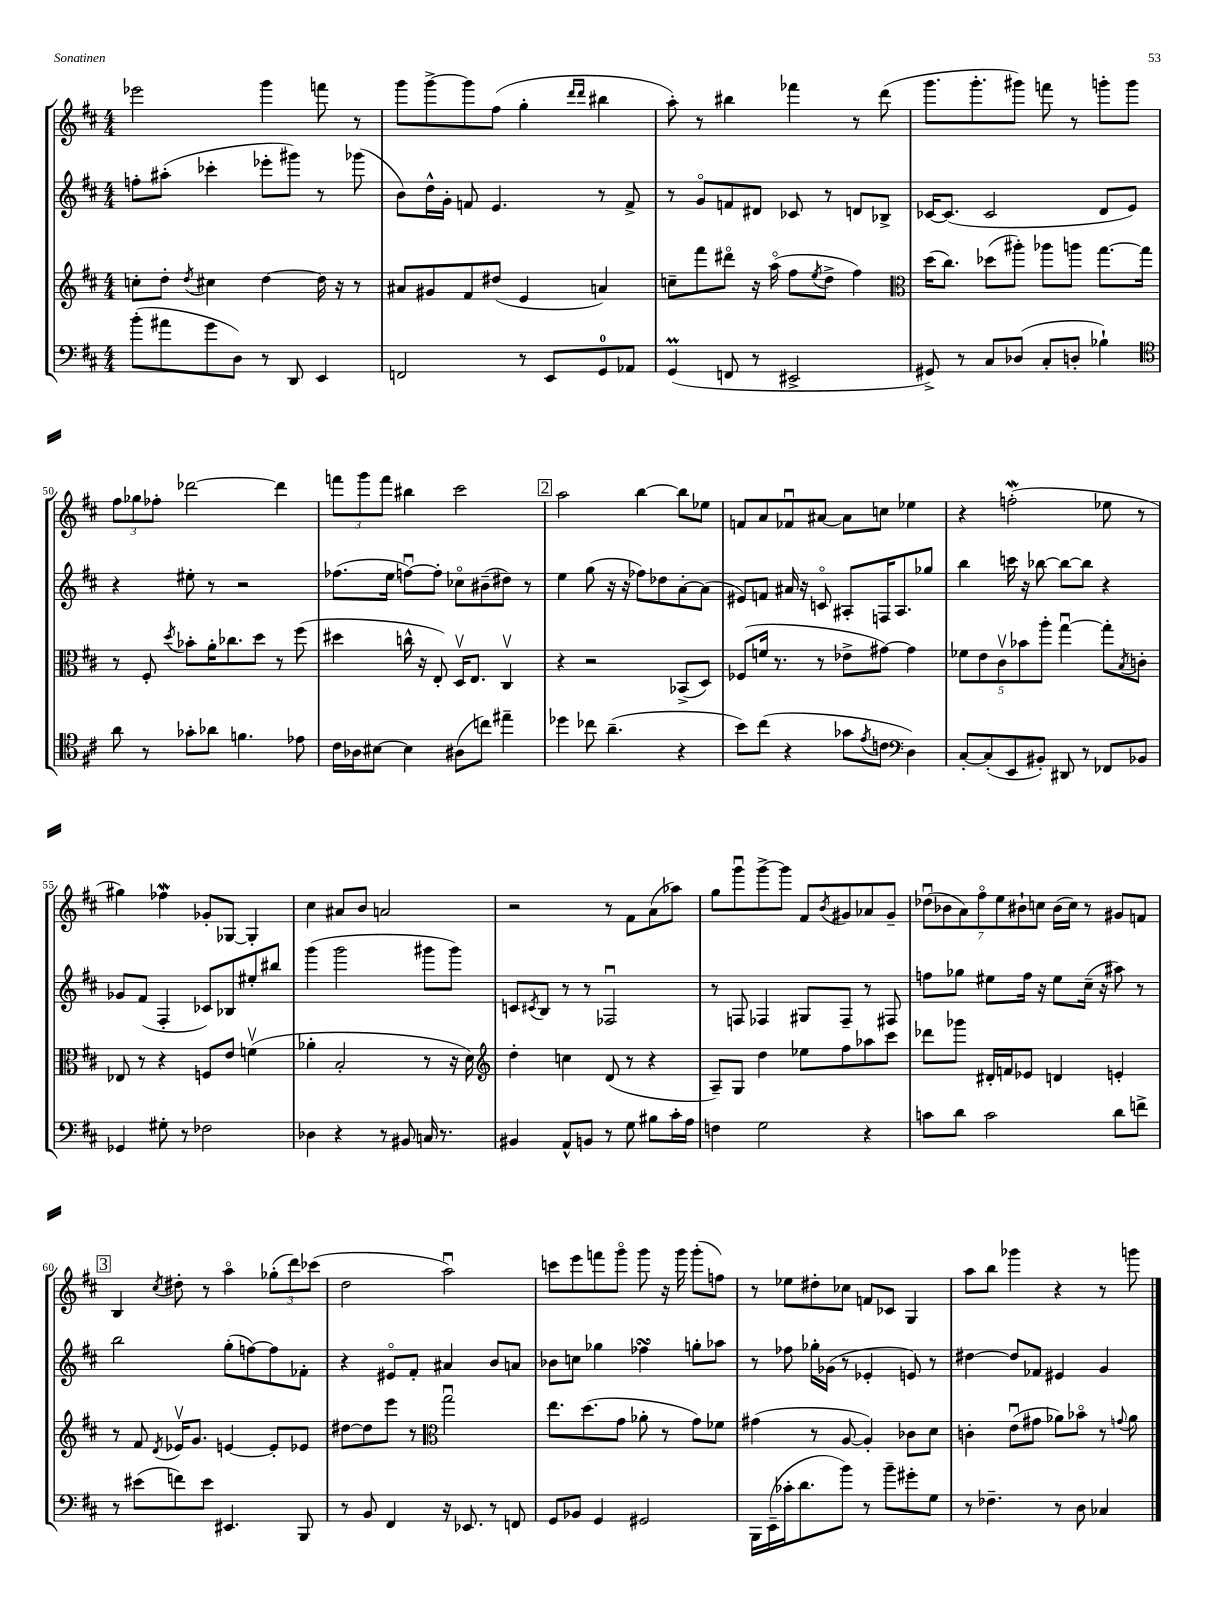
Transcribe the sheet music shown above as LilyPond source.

<<
\new StaffGroup <<
\new Staff = "s0" {
    \clef treble \key d \major \numericTimeSignature \time 4/4
    ees'''2 g'''4 f'''8 r8 |
    g'''8 g'''8~-> g'''8 fis''8( g''4-. \grace { d'''16 d'''16 } bis''4 |
    a''8-.) r8 bis''4 fes'''4 r8 d'''8( |
    g'''8. g'''8.-. gis'''8) f'''8 r8 g'''8-. g'''8 |
    \tuplet 3/2 { fis''8 ges''8 fes''8-. } des'''2~ des'''4 |
    \tuplet 3/2 { f'''8 g'''8 f'''8 } bis''4 cis'''2 |
    \mark \markup { \box "2" } a''2 b''4~ b''8 ees''8 |
    f'8 a'8 fes'8\downbow ais'8~ ais'8 c''8 ees''4 |
    r4 f''2-.\mordent( ees''8 r8 |
    gis''4) fes''4\mordent ges'8-. ges8~ ges4-. |
    cis''4 ais'8 b'8 a'2 |
    r2 r8 fis'8 a'8( aes''8) |
    g''8 g'''8\downbow g'''8~-> g'''8 fis'8 \acciaccatura { b'8 } gis'8 aes'8 gis'8-- |
    \tuplet 7/4 { des''8\downbow( bes'8 a'8) fis''8\flageolet e''8 bis'8-! c''8 } bis'16( c''16) r8 gis'8 f'8 |
    \mark \markup { \box "3" } b4 \acciaccatura { cis''8 } dis''8-. r8 a''4\flageolet \tuplet 3/2 { ges''8-.( d'''8) ces'''8( } |
    d''2 a''2\downbow) |
    c'''8 e'''8 f'''8 g'''8\flageolet g'''8 r16 g'''16 g'''8-.( f''8) |
    r8 ees''8 dis''8-. ces''8 f'8 ces'8 g4 |
    a''8 b''8 ges'''4 r4 r8 g'''8 \bar "|." |
}
\new Staff = "s1" {
    \clef treble \key d \major \numericTimeSignature \time 4/4
    f''8-. ais''8-.( ces'''4-. ees'''8-. gis'''8) r8 ges'''8( |
    b'8) d''16-^ g'16-. f'8 e'4. r8 f'8-> |
    r8 g'8\flageolet f'8 dis'8 ces'8 r8 d'8 bes8-> |
    ces'16~ ces'8.( ces'2 d'8 e'8) |
    r4 eis''8-. r8 r2 |
    fes''8.( e''16 f''8~\downbow) f''8-. ces''8\flageolet bis'8--( dis''8) r8 |
    \mark \markup { \box "2" } e''4 g''8( r16 r16 fes''8) des''8 a'8~-. a'8( |
    eis'8) f'8 ais'16 r16 c'8\flageolet ais8-. f16 ais8. ges''8 |
    b''4 c'''16 r16 bes''8~ bes''8~ bes''8 r4 |
    ges'8 fis'8( fis4-. ces'8) bes8 eis''8-. bis''8 |
    g'''4( g'''2 gis'''8 gis'''8) |
    c'8 \acciaccatura { cis'8 } b8 r8 r8 fes2\downbow |
    r8 f8 fes4 gis8 fes8-- r8 fis8 |
    f''8 ges''8 eis''8 f''16 r16 eis''8 cis''16--( r16 ais''8) r8 |
    \mark \markup { \box "3" } b''2 g''8-.( f''8~) f''8 fes'8-. |
    r4 eis'8\flageolet fis'8-. ais'4 b'8 a'8 |
    bes'8 c''8 ges''4 fes''4\turn g''8-. aes''8 |
    r8 fes''8 ges''16-. ges'16( r8 ees'4-. e'8) r8 |
    dis''4~ dis''8 fes'8 eis'4 g'4 \bar "|." |
}
\new Staff = "s2" {
    \clef treble \key d \major \numericTimeSignature \time 4/4
    c''8-. d''8-. \acciaccatura { d''8 } cis''4 d''4~ d''16 r16 r8 |
    ais'8 gis'8 fis'8 dis''8( e'4 a'4) |
    c''8-- fis'''8 dis'''8\flageolet r16 a''16\flageolet( fis''8 \acciaccatura { e''8 } d''8-> fis''4) |
    \clef alto d''16( cis''8.) des''8( ais''8-.) aes''8 a''8 g''8.~ g''16 |
    r8 fis8-. \acciaccatura { d''8 } bes'8-. a'16-. ces''8. d''8 r8 fis''8( |
    dis''4 c''16-^ r16 e8-.) d16\upbow e8. cis4\upbow |
    \mark \markup { \box "2" } r4 r2 bes,8->( d8) |
    fes8( f'16 r8. r8 ees'8-> gis'8~) gis'4 |
    \tuplet 5/4 { fes'8 e'8 cis'8\upbow bes'8 a''8-. } g''4~\downbow g''8-. \acciaccatura { b8 } c'8-. |
    ees8 r8 r4 f8 e'8 f'4\upbow( |
    aes'4-. b2-. r8 r16 d'16) |
    \clef treble d''4-. c''4 d'8( r8 r4 |
    a8--) g8 d''4 ees''8 fis''8 aes''8 cis'''8 |
    des'''8 ges'''8 dis'16-. f'16 ees'8 d'4 e'4-. |
    \mark \markup { \box "3" } r8 fis'8 \acciaccatura { d'8 } ees'16\upbow g'8. e'4~ e'8-. ees'8 |
    dis''8~ dis''8 e'''8 r8 \clef alto g''2\downbow |
    e''8. d''8.( g'8 aes'8-. r8 g'8) fes'8 |
    gis'4( r8 a8~ a4-.) ces'8 d'8 |
    c'4-. e'8\downbow( gis'8 aes'8) bes'8\flageolet r8 \appoggiatura { g'8 } aes'8 \bar "|." |
}
\new Staff = "s3" {
    \clef bass \key d \major \numericTimeSignature \time 4/4
    b'8-.( ais'8 g'8 d8) r8 d,8 e,4 |
    f,2 r8 e,8 g,8-0 aes,8 |
    g,4\prall( f,8 r8 eis,2-> |
    gis,8->) r8 cis8 des8( cis8-. d8-. bes4-!) |
    \clef tenor a'8 r8 ges'8-. aes'8 f'4. ees'8 |
    cis'16 aes16 bis8~ bis4 ais8( c''8) eis''4-- |
    \mark \markup { \box "2" } des''4 ces''8 a'4.--( r4 |
    b'8) cis''8( r4 ges'8 \acciaccatura { e'8 } c'8 \clef bass d4) |
    cis8~-. cis8-.( e,8 bis,8-.) dis,8 r8 fes,8 bes,8 |
    ges,4 gis8-. r8 fes2 |
    des4 r4 r8 bis,8 c16 r8. |
    bis,4 a,8-^ b,8 r8 g8 bis8 cis'16-. a16 |
    f4 g2 r4 |
    c'8 d'8 c'2 d'8 f'8-> |
    \mark \markup { \box "3" } r8 eis'8( f'8) eis'8 eis,4. b,,8 |
    r8 b,8 fis,4 r16 ees,8. r8 f,8 |
    g,8 bes,8 g,4 gis,2 |
    b,,16 e,16--( ces'16-. d'8. b'8) r8 b'8-- gis'8-. g8 |
    r8 fes4.-- r8 d8 ces4 \bar "|." |
}
>>
>>
\layout { \context { \Score currentBarNumber = #46 \override BarNumber.break-visibility = ##(#f #t #t) barNumberVisibility = #(every-nth-bar-number-visible 5) } }
